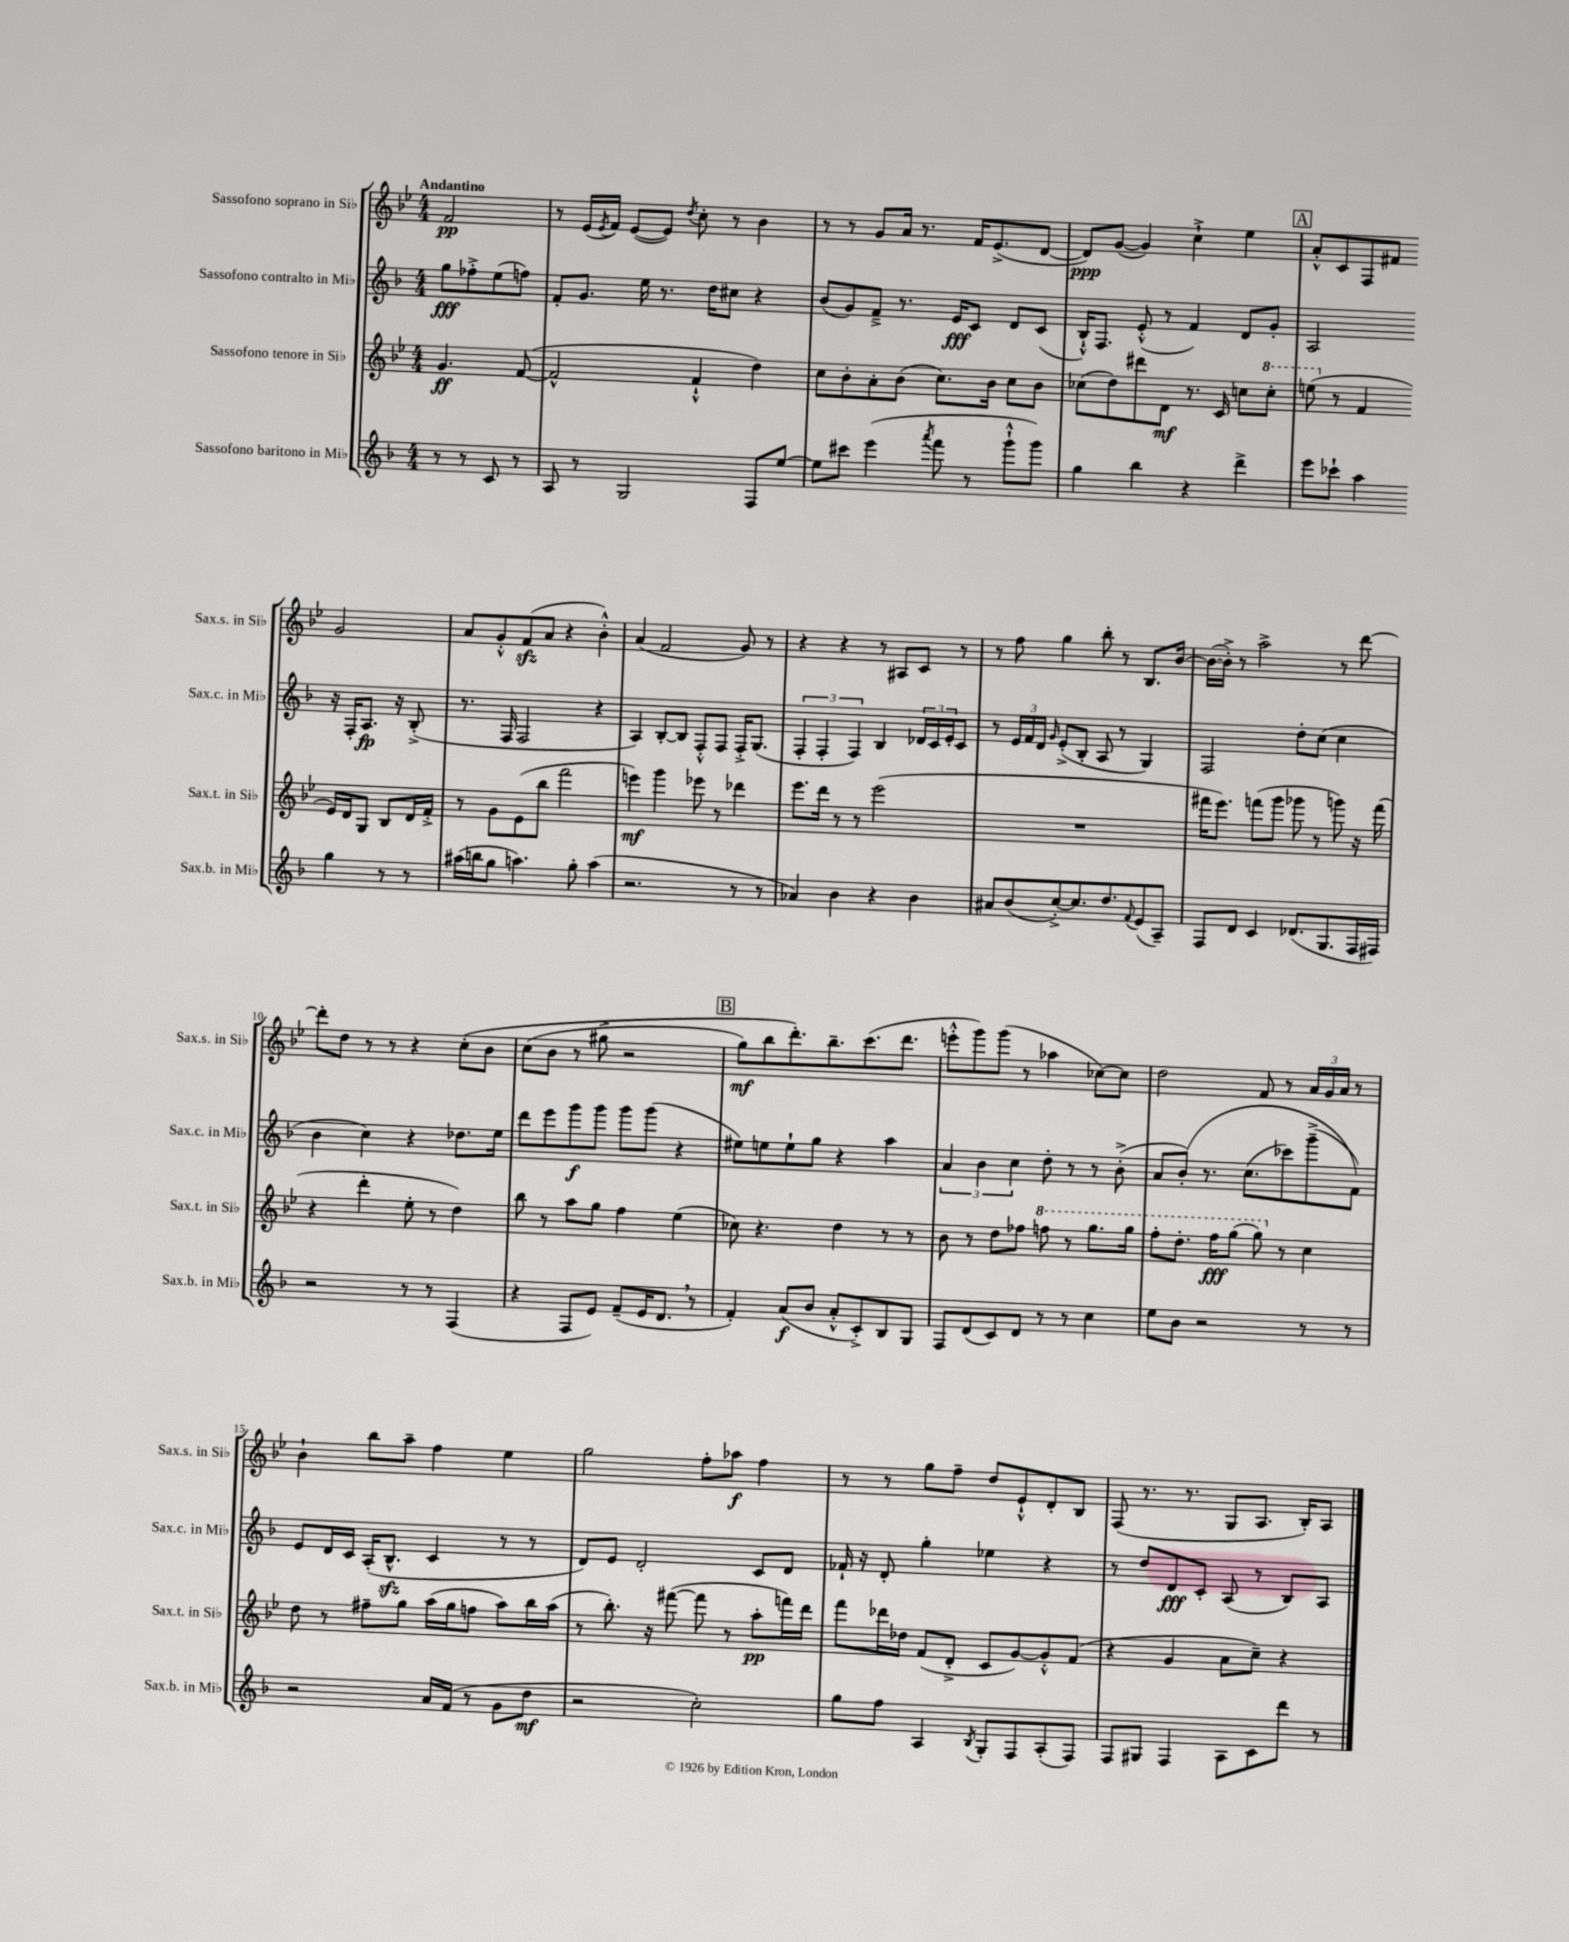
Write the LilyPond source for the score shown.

<<
\new StaffGroup <<
\new Staff = "s0" \with { instrumentName = "Sassofono soprano in Sib" shortInstrumentName = "Sax.s. in Sib" } {
    \clef treble \key bes \major \numericTimeSignature \time 4/4 \partial 2 \tempo "Andantino"
    f'2\pp |
    r8 ees'16( \acciaccatura { ees'8 } f'16) ees'8~( ees'8) \acciaccatura { d''8 } c''8-. r8 bes'4 |
    r8 r8 g'8 a'16 r8. f'16 ees'8.->( d'8~ |
    d'8\ppp) g'8~( g'4) c''4-!-> ees''4 |
    \mark \markup { \box "A" } a'8-.-^ c'8 f8 fis'8 g'2 |
    a'8 g'8-.-^ f'8\sfz( a'8 r4 bes'4-.-^) |
    a'4( f'2 g'8) r8 |
    r4 r4 r8 ais8 c'8 r8 |
    r8 f''8 g''4 bes''8-. r8 bes8. bes'16~ |
    bes'16~( bes'16-.->) r8 a''2-> r8 d'''8~ |
    d'''8-. d''8 r8 r8 r4 c''8-.\( bes'8 |
    c''8( bes'8 r8 gis''8-> r2 |
    \mark \markup { \box "B" } g''8\mf) bes''8 d'''8.-.\) bes''8.-- c'''8.( d'''8. |
    e'''8-.-^ g'''8) g'''8( r8 aes''4 ces''8~) ces''8 |
    d''2 f'8 r8 \tuplet 3/2 { a'16 g'16 a'16 } r8 |
    bes'4-! bes''8 a''8-- f''4 ees''4 |
    g''2 f''8-. aes''8\f f''4 |
    r8 r8 g''8 f''8-- d''8 ees'8-!-^ d'8-. bes8 |
    f8( r8. r8. g8 a8. bes16-.) a8 \bar "|." |
}
\new Staff = "s1" \with { instrumentName = "Sassofono contralto in Mib" shortInstrumentName = "Sax.c. in Mib" } {
    \clef treble \key f \major \numericTimeSignature \time 4/4 \partial 2
    g''8\fff fes''8-.-> e''8( f''8) |
    f'8-. g'8. e''16 r8. d''16 cis''8 r4 |
    bes'8( g'8) f'8---> r8. e'16\fff c'8 d'8 c'8( |
    bes16-!-^) f8. e'8-.-^( r8 f'4) d'8 g'8-. |
    \mark \markup { \box "A" } a2 r16 f16-. a8.\fp r16 bes8-.->( |
    r8. f16 f2 r4 |
    a4) bes8~-. bes8 f8-.-^ f8 f16-.-> g8.( |
    \tuplet 3/2 { f4-. f4-. f4) } bes4 \tuplet 3/2 { des'16 c'16 e'16-. } c'8 |
    r8 \tuplet 3/2 { e'16 f'16 d'16 } \grace { g'16 } e'8-.->( bes8-. a8 r8 g4) |
    f2 d''8-. c''8( c''4 |
    bes'4 c''4) r4 des''8. e''16 |
    d'''8 e'''8 g'''8\f g'''8 g'''8 g'''8( r4 |
    \mark \markup { \box "B" } eis''8) e''8 e''8-! g''8 r4 a''4 |
    \tuplet 3/2 { a'4 bes'4 c''4 } d''8-. r8 r8 bes'8-.->( |
    a'8 bes'8-.)\( r8. c''8.( ces'''8) g'''8--->( f'8)\) |
    e'8 d'16 c'16 a16-.( bes8.-^\sfz c'4 r8 r8 |
    d'8) e'8 d'2-. c'8 d'8 |
    fes'16-! r16 d'8-. g''4-. ees''4 r4 |
    r8 d''8 d'8\fff c'8-. a8( r8 bes8) a8 \bar "|." |
}
\new Staff = "s2" \with { instrumentName = "Sassofono tenore in Sib" shortInstrumentName = "Sax.t. in Sib" } {
    \clef treble \key bes \major \numericTimeSignature \time 4/4 \partial 2
    g'4.\ff f'8~( |
    f'2-^ f'4-!-^ d''4) |
    c''8 bes'8-. a'8-. bes'8( c''8.) bes'16 c''8 bes'8 |
    ces''8( d''8) dis'''8 d'8\mf r8. c'16 c''8 \ottava #1 c'''8-. |
    \mark \markup { \box "A" } e'''8( \ottava #0 r8 f'4 ees'16) d'16 g8 bes8 d'16 f'16-.-> |
    r8 g'8 ees'8( bes''8 f'''2 |
    e'''4\mf) g'''4 ees'''8 r8 des'''4 |
    ees'''8. d'''16 r8 r8 ees'''2( |
    R1 |
    fis'''16 ees'''8.) f'''8( g'''8 ges'''8 r8 g'''8) r16 f'''16( |
    r4 d'''4-. ees''8-. r8 d''4) |
    bes''8 r8 a''8 g''8 f''4 ees''4( |
    \mark \markup { \box "B" } ces''8) r4. d''4 r8 r8 |
    bes'8 r8 d''8 fes''8 \ottava #1 f'''!8 r8 g'''8. g'''16 |
    f'''8-. d'''8.-. f'''16\fff g'''8( g'''8) \ottava #0 r8 c''4 |
    d''8 r8 fis''8-- g''8 a''16( g''16 f''8 a''8) bes''16 a''16( |
    r8 bes''8.-.) r16 fis'''8~( fis'''8 r8 a''8-.\pp f'''16) d'''16 |
    f'''8 des'''16 des''16 f'8( d'8-.-> c'8 g'8~) g'8-.-^ f'8( |
    r4 g'4 a'8 c''8--) r4 \bar "|." |
}
\new Staff = "s3" \with { instrumentName = "Sassofono baritono in Mib" shortInstrumentName = "Sax.b. in Mib" } {
    \clef treble \key f \major \numericTimeSignature \time 4/4 \partial 2
    r8 r8 c'8 r8 |
    a8 r8 g2 f8 e''8~ |
    e''8 cis'''8 e'''4( \acciaccatura { a'''8 } f'''8 r8 g'''8-!-^ g'''8) |
    g''4 bes''4 r4 d'''4-> |
    \mark \markup { \box "A" } e'''8 ces'''8-! a''4 g''4 r8 r8 |
    ais''16( b''16 g''8 a''4.) g''8-. a''4( |
    r2. r8 r8 |
    aes'4) bes'4 r4 bes'4 |
    ais'8 bes'8( c''8~-.->) c''8. d''8. \appoggiatura { f'8 } e'8( a8--) |
    f8 d'8 c'4 des'8.( g8. f16 fis16) |
    r2 r8 r8 f4( |
    r4 f8 e'8) f'8--( e'16 d'8. \breathe r8 |
    \mark \markup { \box "B" } f'4-.) a'8\f( bes'8 a'8-.-^ c'8-.->) bes8 g8 |
    f8 d'8( c'8) d'8 r8 r8 c''4 |
    e''8 bes'8 r2 r8 r8 |
    r2 a'16 f'16( r8 g'8 d''8\mf |
    r2 c''2-.) |
    g''8 f''8 a4 \acciaccatura { bes8 } g8-. f8 a8-.( f8) |
    f8 gis8 f4 a8 c'8 d'''8 r8 \bar "|." |
}
>>
>>
